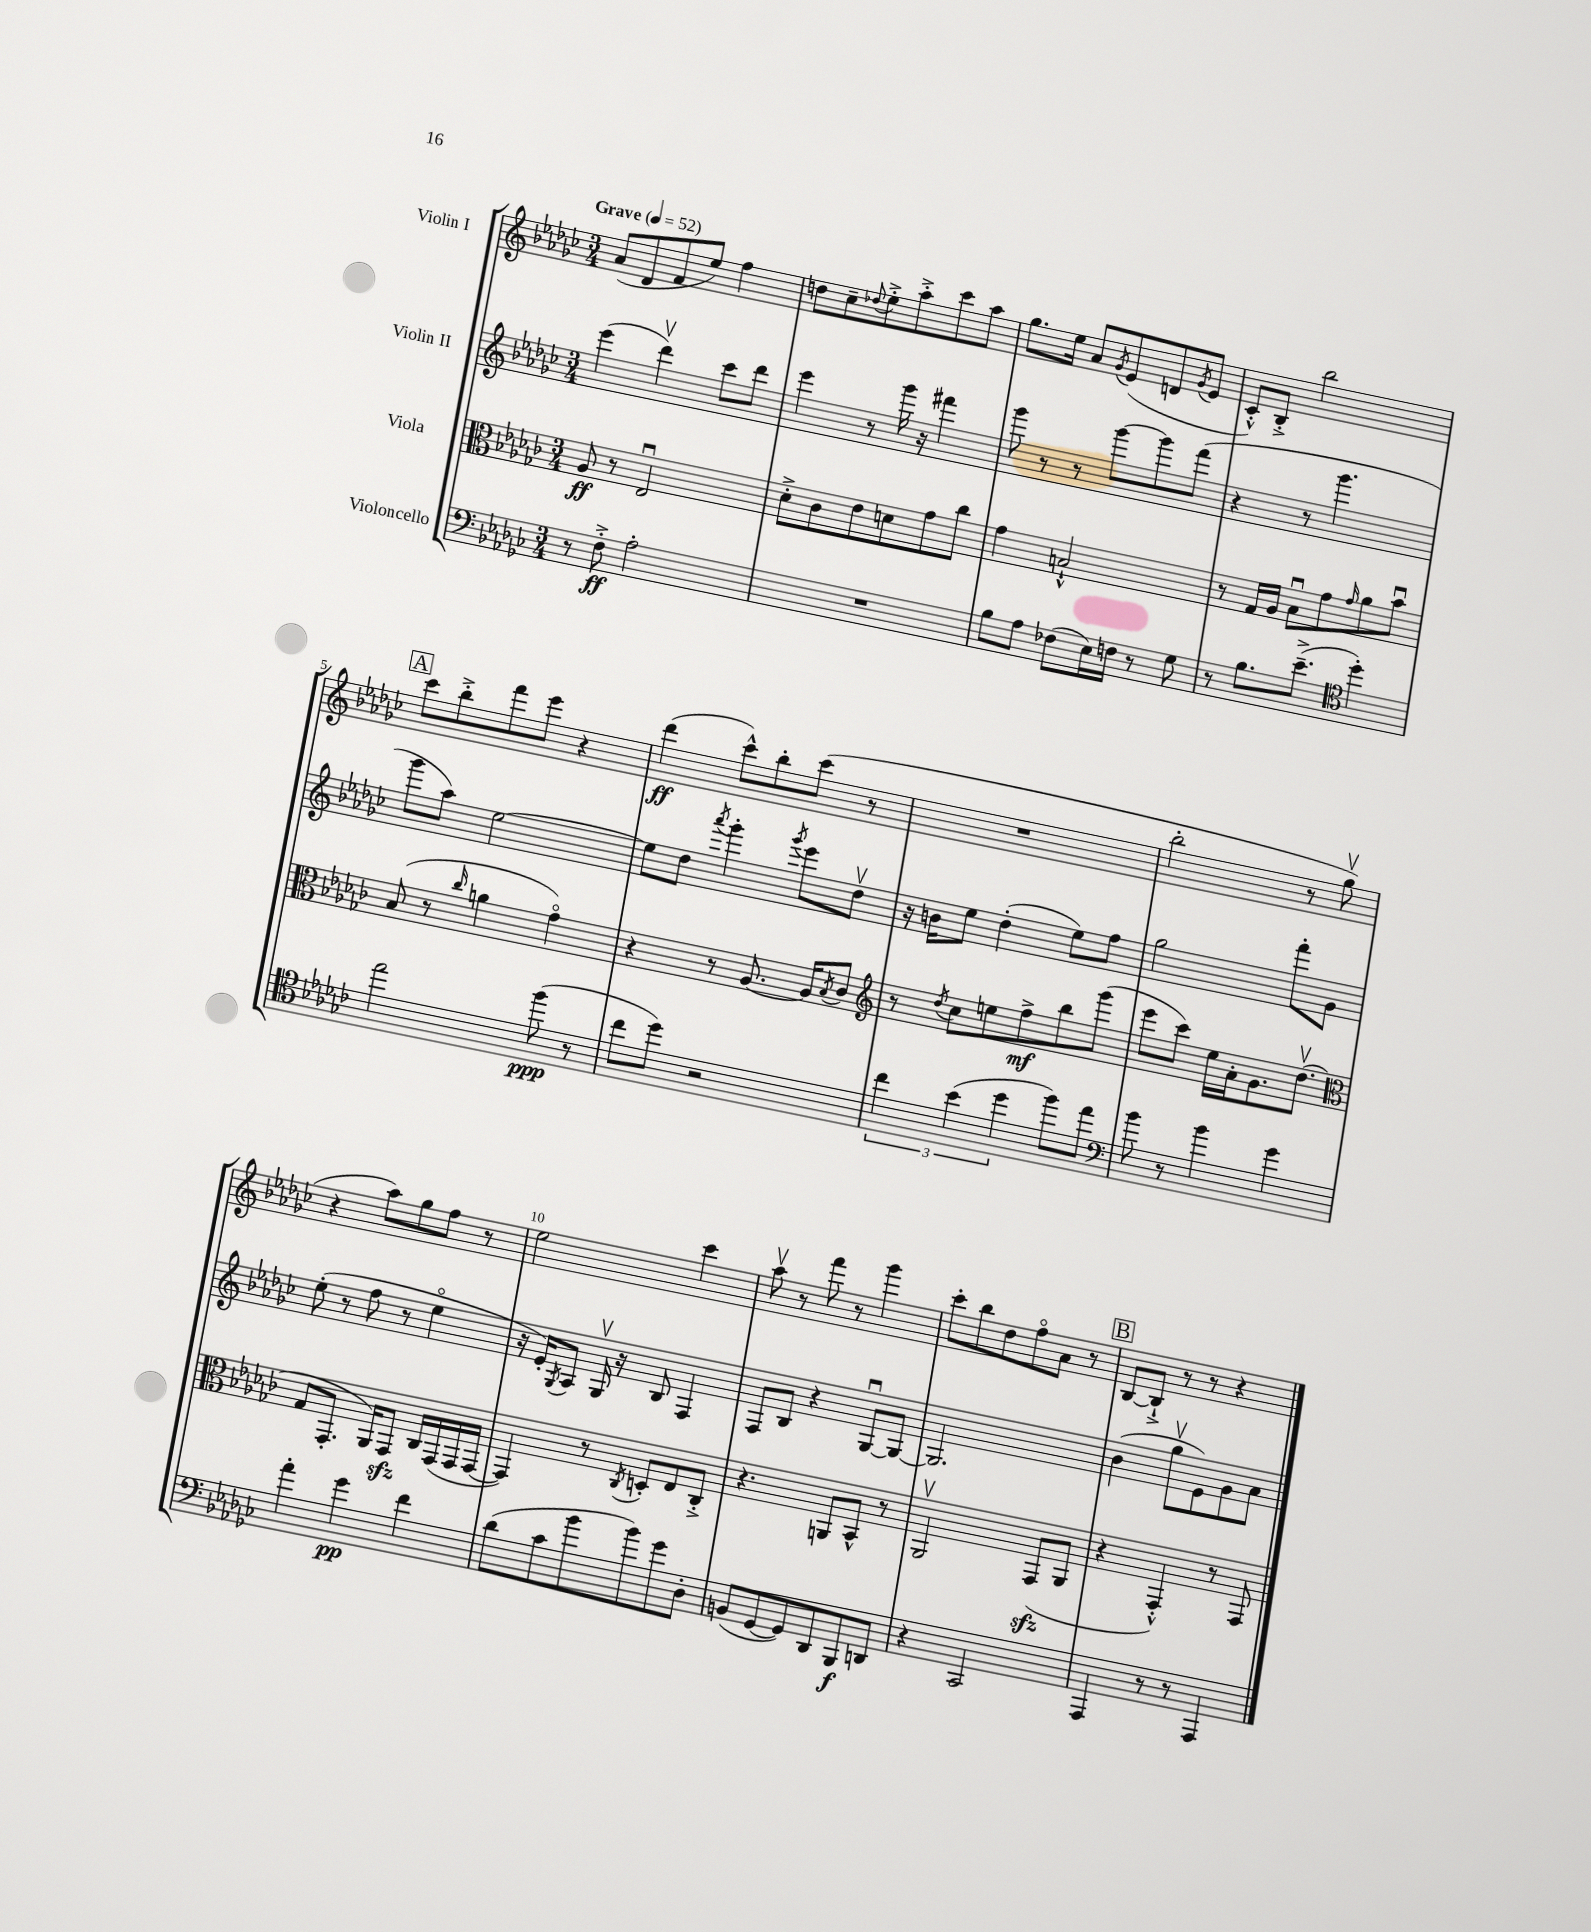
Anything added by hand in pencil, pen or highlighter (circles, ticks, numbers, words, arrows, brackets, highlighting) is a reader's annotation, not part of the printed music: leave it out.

**kern	**dynam	**kern	**dynam	**kern	**kern	**dynam
*part4	*part4	*part3	*part3	*part2	*part1	*part1
*staff4	*staff4	*staff3	*staff3	*staff2	*staff1	*staff1
*I"Violoncello	*	*I"Viola	*	*I"Violin II	*I"Violin I	*
*clefF4	*	*clefC3	*	*clefG2	*clefG2	*
*k[b-e-a-d-g-c-]	*	*k[b-e-a-d-g-c-]	*	*k[b-e-a-d-g-c-]	*k[b-e-a-d-g-c-]	*
*M3/4	*	*M3/4	*	*M3/4	*M3/4	*
*MM52	*	*MM52	*	*MM52	*MM52	*
=1	=1	=1	=1	=1	=1	=1
!	!	!	!	!	!LO:TX:a:B:t=Grave	!
8r	.	8A-/	ff	(4eee-\	(8a-/L	.
8F'^\	ff	8r	.	.	8d-/	.
2A-'\	.	2E-u/	.	4ddd-v\)	8f/	.
.	.	.	.	.	8ee-/J)	.
.	.	.	.	8ccc-\L	4ff\	.
.	.	.	.	8ddd-\J	.	.
=2	=2	=2	=2	=2	=2	=2
2.r	.	8d-'^\L	.	4eee-\	8ddn\L	.
.	.	8c-\	.	.	8cc-~\	.
.	.	.	.	.	8qqdd-X/	.
.	.	8e-\	.	8r	8ee-'^\	.
.	.	8dn\	.	16ggg-\	8aa-'^\	.
.	.	.	.	16r	.	.
.	.	8g-\	.	4fff#X\	8ccc-\	.
.	.	8cc-\J	.	.	8aa-\J	.
=3	=3	=3	=3	=3	=3	=3
8B-\L	.	4g-\	.	8ggg-\	8.gg-\L	.
8A-\J	.	.	.	8r	.	.
.	.	.	.	.	16ee-\Jk	.
(8F-X\L	.	2Bn`^^/	.	8r	8a-/L	.
.	.	.	.	.	8qg-/	.
16E-\L)	.	.	.	[8ggg-\L	(8e-/	.
16Fn\JJ	.	.	.	.	.	.
8r	.	.	.	8ggg-\]	8dn/	.
.	.	.	.	.	8qg-/	.
8G-\	.	.	.	(8fff\J	8e-/J	.
=4	=4	=4	=4	=4	=4	=4
8r	.	8r	.	4r	8c-'^^/L)	.
8.B-\L	.	16G-/LL	.	.	8B-'^/J	.
.	.	16A-/JJ	.	.	.	.
.	.	8B-u\L	.	8r	2bb-\	.
(8.e-~^\J	.	.	.	.	.	.
.	.	8g-\	.	4.ggg-\	.	.
*clefC4	*	*	*	*	*	*
.	.	16qqg-/	.	.	.	.
4dd-'\)	.	8a-\	.	.	.	.
.	.	8b-u\J	.	.	.	.
!!LO:LB:g=z
!!LO:REH:place=s1:t=A
=5	=5	=5	=5	=5	=5	=5
2ee-\	.	(8B-/	.	8ggg-\L	8ccc-\L	.
.	.	8r	.	8aa-\J)	8bb-'^\	.
.	.	16qqcc-/	.	.	.	.
.	.	4an\	.	[2ee-\	8fff\	.
.	.	.	.	.	8eee-\J	.
(8ff\	ppp	4g-\)	.	.	4r	.
8r	.	.	.	.	.	.
=6	=6	=6	=6	=6	=6	=6
8cc-\L	.	4r	.	8ee-\L]	(4ddd-\	ff
8dd-\J)	.	.	.	8dd-\J	.	.
.	.	.	.	8qaaa-/	.	.
2r	.	8r	.	4ggg-'\	8ccc-^^\L)	.
.	.	[8.A-/	.	.	8bb-'\	.
.	.	.	.	8qggg-/	.	.
.	.	.	.	8eee-\L	(8ccc-\J	.
.	.	16A-/KL]	.	.	.	.
.	.	8qB-/	.	.	.	.
.	.	8c-/J	.	8dd-v\J	8r	.
=7	=7	=7	=7	=7	=7	=7
*	*	*clefG2	*	*	*	*
6cc-\	.	8r	.	16r	2.r	.
.	.	.	.	16bn\KL	.	.
.	.	8qdd-/	.	.	.	.
.	.	8cc-\L	.	8ee-\J	.	.
(6b-\	.	.	.	.	.	.
.	.	8een\	.	(4dd-'\	.	.
6dd-\	.	.	.	.	.	.
.	.	8ff^\	mf	.	.	.
8ff\L)	.	8bb-\	.	8ee-\L)	.	.
8ee-\J	.	(8ggg-\J	.	8ff\J	.	.
=8	=8	=8	=8	=8	=8	=8
*clefF4	*	*	*	*	*	*
8b-\	.	8eee-\L	.	2gg-\	2bb-'\	.
8r	.	8ccc-\J)	.	.	.	.
4b-\	.	16ee-\LL	.	.	.	.
.	.	16a-'\J	.	.	.	.
.	.	8.g-\	.	.	.	.
4g-\	.	.	.	8fff'\L	8r	.
.	.	(8.dd-v\J	.	.	.	.
.	.	.	.	8g-\J	8gg-v\	.
!!LO:LB:g=z
=9	=9	=9	=9	=9	=9	=9
*	*	*clefC3	*	*	*	*
4a-'\	.	8G-/L	.	(8ee-'\	4r	.
.	.	8.GG-'/J	.	8r	.	.
4g-\	pp	.	.	8ff\	8aa-\L)	.
.	.	16AA-/KL)	.	.	.	.
.	.	8GG-zz/J	.	8r	8gg-\	.
4f\	.	16C-/LL	.	4ee-\	8ff\J	.
.	.	(16GG-/	.	.	.	.
.	.	16GG-/	.	.	8r	.
.	.	[16GG-/JJ	.	.	.	.
=10	=10	=10	=10	=10	=10	=10
(8d-\L	.	4GG-/])	.	16r	2ee-\	.
.	.	.	.	16e-'/KL)	.	.
.	.	.	.	8qG-/	.	.
8c-\	.	.	.	8A-/J	.	.
8b-\	.	8r	.	16G-v/	.	.
.	.	.	.	16r	.	.
.	.	8qC-/	.	.	.	.
8b-\)	.	8Dn'/L	.	8B-/	.	.
8g-\	.	8E-/	.	4F/	4ccc-\	.
8D-'\J	.	8C-'^/J	.	.	.	.
=11	=11	=11	=11	=11	=11	=11
(8BBn/L	.	4.r	.	8F/L	8aa-v\	.
[8GG-/	.	.	.	8B-/J	8r	.
8GG-/])	.	.	.	4r	8fff\	.
8DD-/	.	8AAn/L	.	.	8r	.
8BBB-/	f	8BB-^^/J	.	[8G-u/L	4ggg-\	.
8DDn/J	.	8r	.	8G-/J_	.	.
=12	=12	=12	=12	=12	=12	=12
4r	.	2AA-v/	.	2.G-/]	8ccc-'\L	.
.	.	.	.	.	8bb-\	.
2CC-/	.	.	.	.	8dd-\	.
.	.	.	.	.	8ff\	.
.	.	(8GG-zz/L	.	.	8a-\J	.
.	.	8AA-/J	.	.	8r	.
!!LO:REH:place=s1:t=B
=13	=13	=13	=13	=13	=13	=13
4AAA-/	.	4r	.	(4b-\	[8B-/L	.
.	.	.	.	.	8B-`^/J]	.
8r	.	4GG-'^^/)	.	8gg-v\L	8r	.
8r	.	.	.	8e-\)	8r	.
4AAA-/	.	8r	.	8g-\	4r	.
.	.	8GG-/	.	8a-\J	.	.
==	==	==	==	==	==	==
*-	*-	*-	*-	*-	*-	*-
